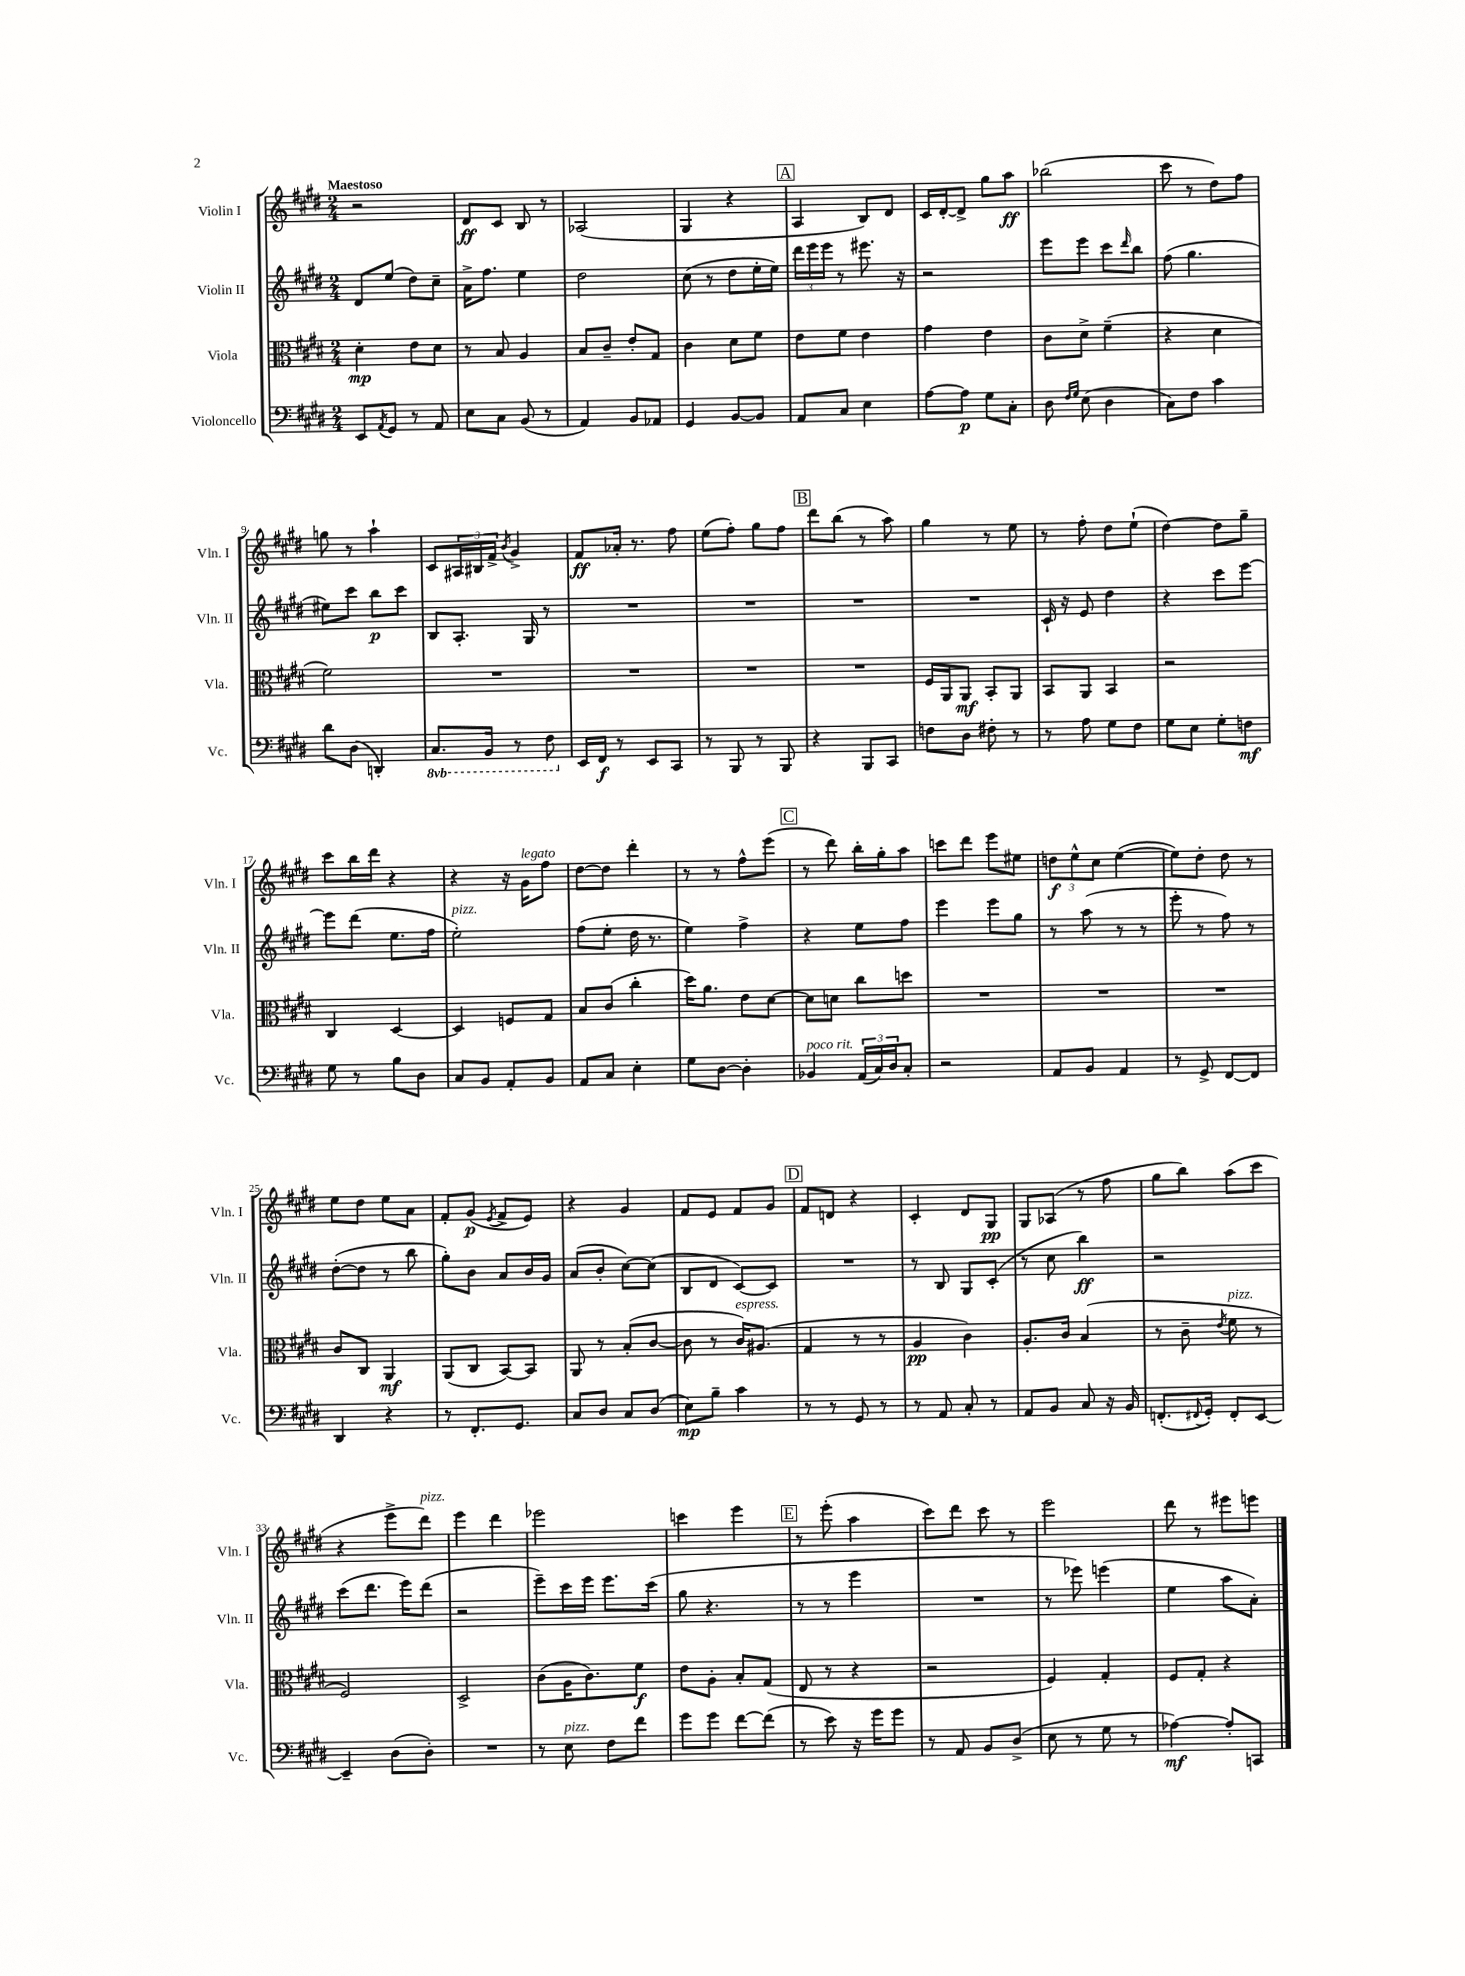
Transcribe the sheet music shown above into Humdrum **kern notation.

**kern	**kern	**kern	**kern
*staff4	*staff3	*staff2	*staff1
*clefF4	*clefC3	*clefG2	*clefG2
*k[f#c#g#d#]	*k[f#c#g#d#]	*k[f#c#g#d#]	*k[f#c#g#d#]
*M2/4	*M2/4	*M2/4	*M2/4
8EE	4d#'	8d#	2r
8qAA	.	.	.
8GG#	.	(8ee	.
8r	8e	8dd#)	.
8AA	8d#	8cc#~	.
=	=	=	=
8E	8r	16a^	8d#
.	.	8.ff#	.
8C#	8B	.	8c#
(8BB	4A	4ee	8B
8r	.	.	8r
=	=	=	=
4AA)	8B	2dd#	(2A-
.	8c#~	.	.
8BB	8e'	.	.
8AA-	8G#	.	.
=	=	=	=
4GG#	4c#	(8cc#	4G#
.	.	8r	.
[8BB	8d#	8dd#	4r
8BB]	8f#	16ee'	.
.	.	16ee)	.
=	=	=	=
8AA	8e	24ddd#	4A
.	.	24eee	.
.	.	24eee	.
8C#	8f#	8r	.
4E	4e	8.eee#	8B)
.	.	.	8d#
.	.	16r	.
=	=	=	=
[8A	4g#	2r	16c#
.	.	.	[16d#'
8A]	.	.	8d#^]
8G#	4e	.	8gg#
8C#'	.	.	8aa
=	=	=	=
8D#	8c#	8eee	(2bb-
16qqF#	.	.	.
16qqG#	.	.	.
(8E	8d#^	8eee	.
4D#	(4f#~	8ccc#	.
.	.	16qqddd#	.
.	.	8bb	.
=	=	=	=
8C#)	4r	(8ff#	8ccc#
8F#	.	4.gg#	8r
4c#	4d#	.	8dd#)
.	.	.	8ff#
=	=	=	=
8d#	2f#)	8ee#)	8gg
(8D#	.	8ccc#	8r
4DD')	.	8bb	4aa`
.	.	8ccc#	.
=	=	=	=
8.CC#	2r	8B	8c#
.	.	8.A'	24A#
.	.	.	24B#
16BBB	.	.	.
.	.	.	24f#^
.	.	.	8qb
8r	.	.	4g#^
.	.	16G#	.
8FF#	.	8r	.
=	=	=	=
16EE	2r	2r	8f#
16FF#	.	.	.
8r	.	.	16a-'
.	.	.	8.r
8EE	.	.	.
8CC#	.	.	8ff#
=	=	=	=
8r	2r	2r	(8ee
8BBB	.	.	8ff#')
8r	.	.	8gg#
8BBB	.	.	8ff#
=	=	=	=
4r	2r	2r	8ddd#
.	.	.	(8bb
8BBB	.	.	8r
8CC#	.	.	8aa)
=	=	=	=
8F	16F#	2r	4gg#
.	16AA	.	.
8D#	8AA	.	.
8F#'	8BB'	.	8r
8r	8AA	.	8ee
=	=	=	=
8r	8BB	16c#`	8r
.	.	16r	.
8A	8AA	8e	8ff#'
8G#	4BB	4dd#	8dd#
8F#	.	.	(8ee`
=	=	=	=
8G#	2r	4r	[4dd#)
8E	.	.	.
8G#'	.	8ccc#	8dd#]
8F	.	[8eee	8gg#~
=	=	=	=
8G#	4C#	8eee]	8ccc#
8r	.	(8ddd#	16bb
.	.	.	16ddd#
8B	[4D#	8.ee	4r
8D#	.	.	.
.	.	16ff#	.
=	=	=	=
8C#	4D#]	2ee')	4r
8BB	.	.	.
8AA'	8F	.	16r
.	.	.	16g#
8BB	8G#	.	8ff#
=	=	=	=
8AA	8B	(8ff#	[8dd#
8C#	(8c#	8ee'	8dd#]
4E'	4cc#'	16dd#	4ddd#'
.	.	8.r	.
=	=	=	=
8G#	16dd#)	4ee)	8r
.	8.a	.	.
[8D#	.	.	8r
4D#']	8e	4ff#^	8ff#^^
.	[8d#	.	(8eee
=	=	=	=
4BB-	8d#]	4r	8r
.	8d	.	8ddd#)
(24AA	8cc#	8ee	16bb'
24C#)	.	.	.
.	.	.	16gg#'
24D#	.	.	.
8C#'	8dd	8ff#	8aa
=	=	=	=
2r	2r	4eee	8ccc
.	.	.	8ddd#
.	.	8eee	8eee
.	.	8gg#	8ee#
=	=	=	=
8AA	2r	8r	12dd
.	.	.	12ee^^
8BB	.	(8aa	.
.	.	.	12cc#
4AA	.	8r	([4ee
.	.	8r	.
=	=	=	=
8r	2r	8eee'	8ee])
8GG#^	.	8r	8dd#'
[8FF#	.	8ff#)	8dd#
8FF#]	.	8r	8r
=	=	=	=
4DD#	8c#	([8dd#'	8ee
.	8C#	8dd#]	8dd#
4r	4AA	8r	8ee
.	.	8bb	8a
=	=	=	=
8r	(8AA	8gg#')	8f#'
8.FF#'	8C#	8b	(8g#
.	.	.	8qe
.	[8BB)	8a	8f#^
8.GG#	.	.	.
.	8BB]	16b	8e)
.	.	16g#	.
=	=	=	=
8C#	8AA	(8a	4r
8D#	8r	8b'	.
8C#	(8B'	[8cc#)	4g#
(8D#	[8c#	(8cc#]	.
=	=	=	=
8E)	8c#]	8B	8f#
8B~	8r	8d#	8e
4c#	16c#)	[8c#)	8f#
.	(8.A#	.	.
.	.	8c#]	8g#
=	=	=	=
8r	4G#	2r	8f#
8r	.	.	8d
8GG#	8r	.	4r
8r	8r	.	.
=	=	=	=
8r	4A	8r	4c#'
8AA	.	8B	.
8C#'	4c#)	8G#	8d#
8r	.	(8c#'	8G#
=	=	=	=
8AA	8.A'	8r	8G#
8BB	.	8cc#	(8A-
.	16c#	.	.
8C#	(4B	4bb)	8r
16r	.	.	8ff#
16BB	.	.	.
=	=	=	=
(8.FF'	8r	2r	8gg#
.	8c#~	.	8bb)
8qqFF#	.	.	.
16GG#')	.	.	.
.	8qe	.	.
8FF#'	8f#	.	(8aa
[8EE	8r	.	8ccc#
=	=	=	=
4EE~]	2F#)	(8ccc#	4r
.	.	8.ddd#	.
(8D#	.	.	8eee^
.	.	16eee)	.
8D#')	.	(8ddd#	8ddd#)
=	=	=	=
2r	2D#^	2r	4eee
.	.	.	4ddd#
=	=	=	=
8r	(8c#	8eee~)	2eee-
8E	16A	16ccc#	.
.	8.c#)	16eee	.
8F#	.	8.eee	.
8f#	8f#	.	.
.	.	(16ccc#	.
=	=	=	=
8g#	8e	8gg#	4ccc
8g#	8A'	4.r	.
[8f#	8B'	.	4eee
(8f#]	(8G#	.	.
=	=	=	=
8r	8E	8r	8r
8e)	8r	8r	(8eee'
16r	4r	4eee	4aa
16g#	.	.	.
8g#	.	.	.
=	=	=	=
8r	2r	2r	8ccc#)
8AA	.	.	8ddd#
8BB	.	.	8ccc#
(8D#^	.	.	8r
=	=	=	=
8E	4F#)	8r	2eee
8r	.	8eee-)	.
8G#	4G#'	(4eee	.
8r	.	.	.
=	=	=	=
[4A-)	8F#	4ee	8ddd#
.	8G#'	.	8r
8A-']	4r	8aa	8eee#
8CC	.	8a')	8eee
==	==	==	==
*-	*-	*-	*-
